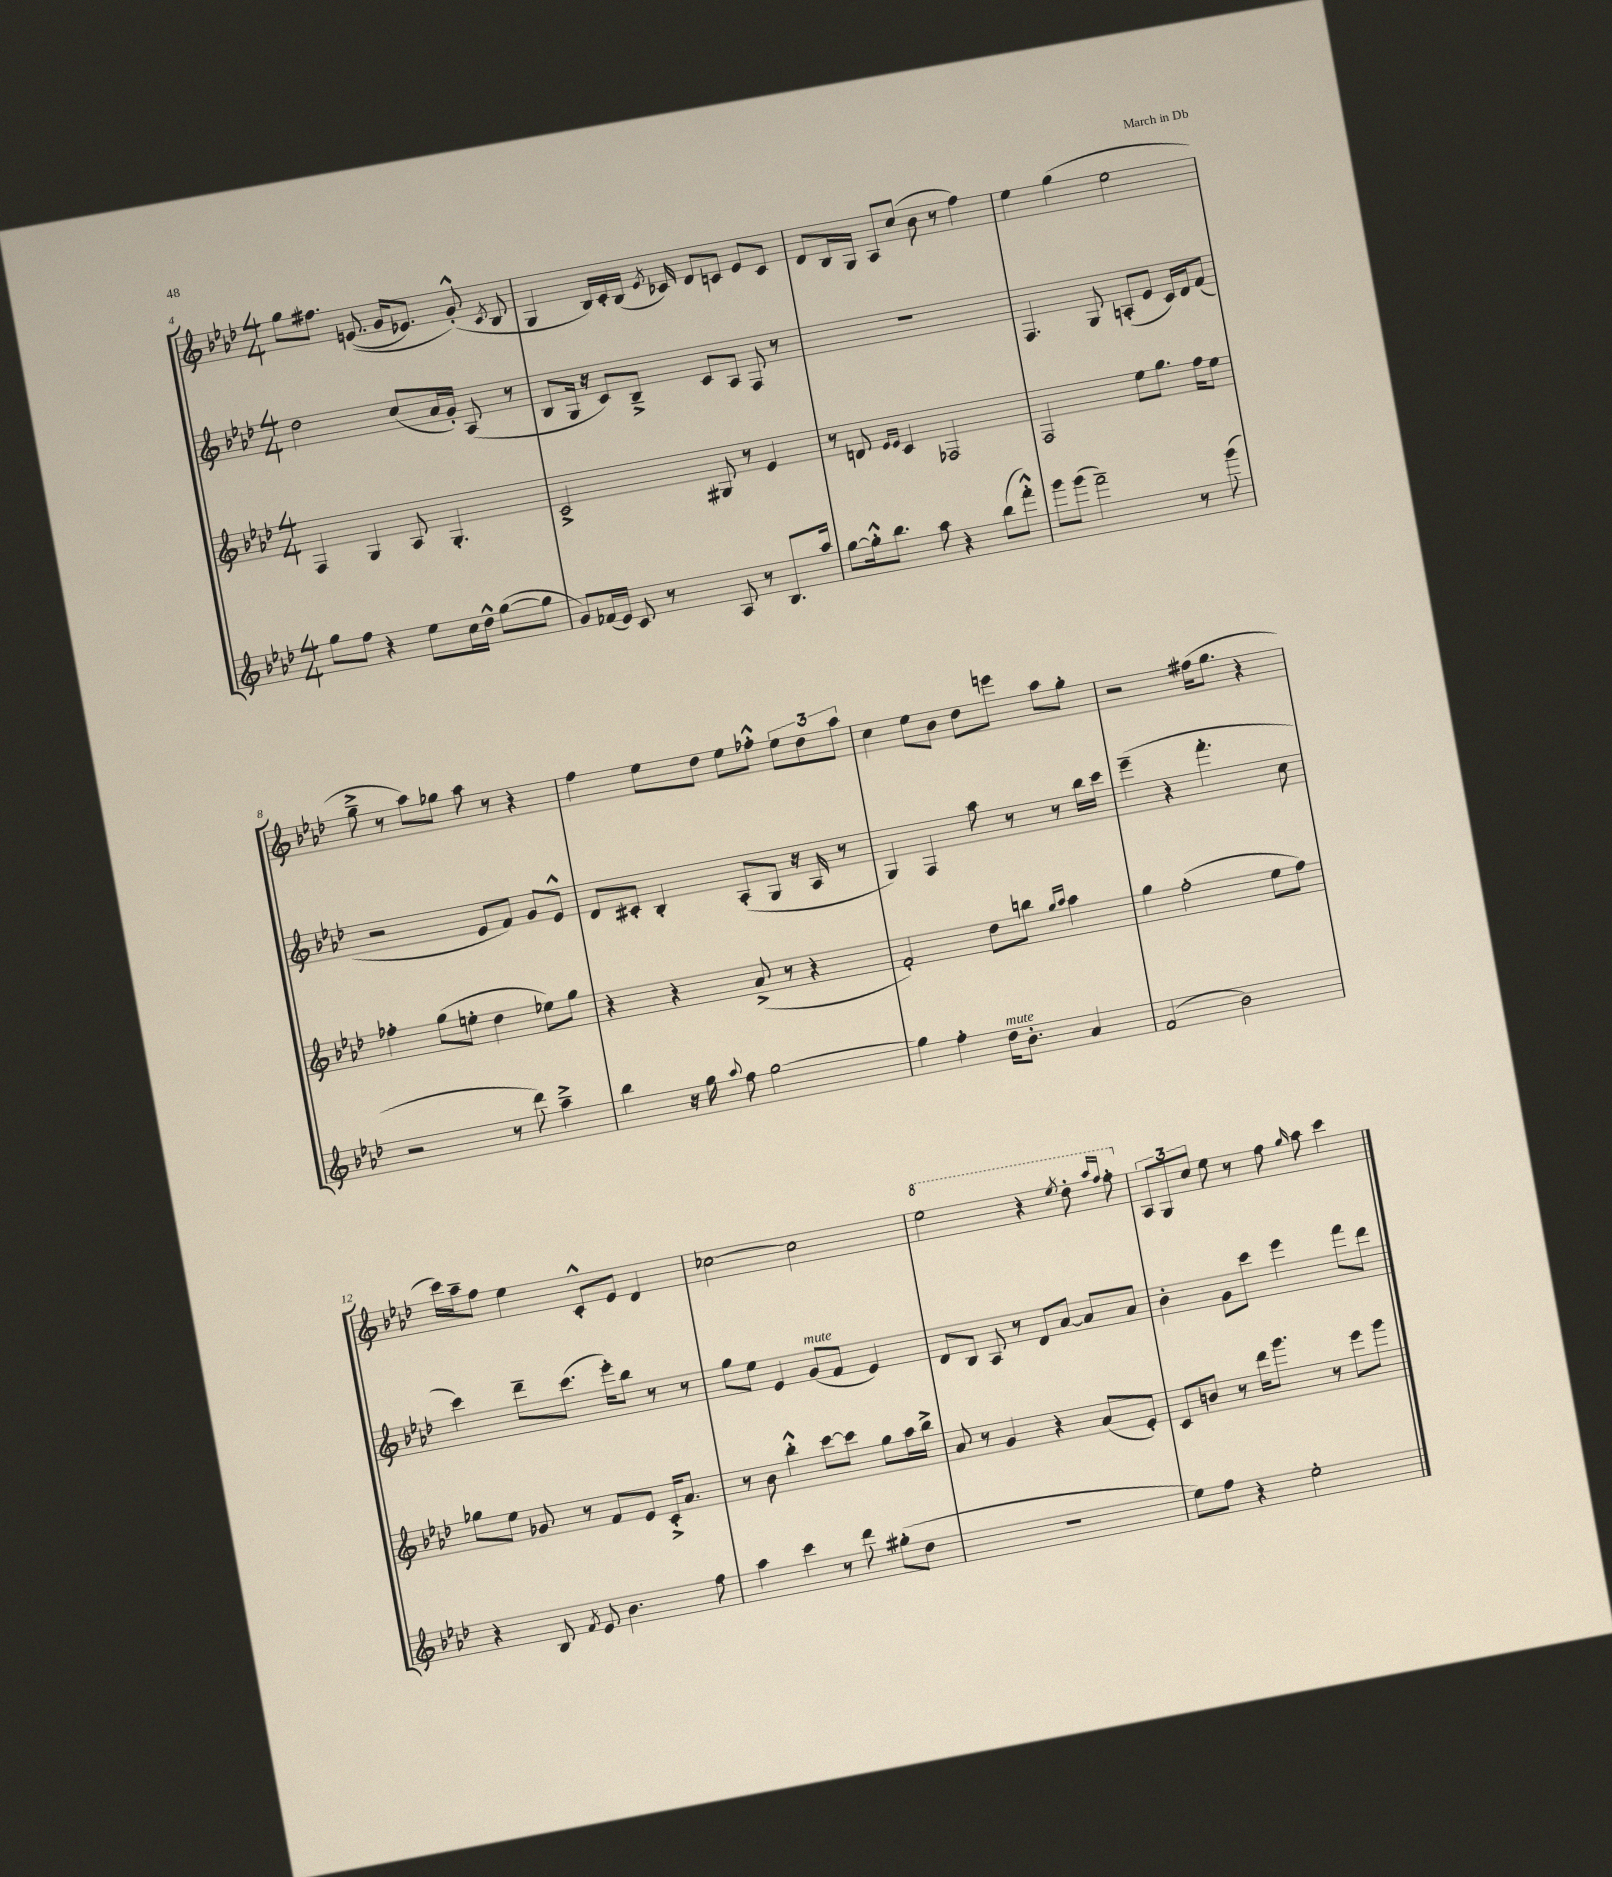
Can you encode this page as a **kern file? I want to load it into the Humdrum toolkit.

**kern	**kern	**kern	**kern
*part4	*part3	*part2	*part1
*staff4	*staff3	*staff2	*staff1
*clefG2	*clefG2	*clefG2	*clefG2
*k[b-e-a-d-]	*k[b-e-a-d-]	*k[b-e-a-d-]	*k[b-e-a-d-]
*M4/4	*M4/4	*M4/4	*M4/4
=4	=4	=4	=4
8gg\L	4F/	2dd-\	8gg\L
8ff\J	.	.	8.ff#X\J
4r	4G/	.	.
.	.	.	((8.en/
8ee-\L	8A-/	(8cc/L	16g/KL
.	.	.	8.e-X/J)
16cc\L	4.G'/	16a-/L	.
16dd-^^\JJ	.	16g'/JJ)	.
([8gg\L	.	(8A-/	(8g'^^/)
.	.	.	8qc/
8gg\J]	.	8r	8B-/
=5	=5	=5	=5
8g/L)	2c^/	8B-/L	4G/
(16f-X/L	.	16G/Jk	.
16e-/JJ)	.	16r	.
8c/	.	8c/L)	16B-/LL)
.	.	.	16c'/
8r	.	8B-~^/J	(16B-/JJ
.	.	.	8qe-/
.	.	.	16c-X/)
8A-/	8G#X/	8c/L	8d-/L
8r	8r	8A-/J	8cn/J
8.B-/L	4e-/	8F/	8e-/L
.	.	8r	8c/J
16aa-/Jk	.	.	.
=6	=6	=6	=6
[8gg\L	8r	1r	8d-/L
16gg'^^\k]	8dn/	.	16B-/L
8.bb-\J	.	.	16G/JJ
.	16qqe-/LL	.	.
.	16qqe-/JJ	.	.
.	4c/	.	8A-/L
8aa-\	.	.	(8cc/J
4r	2F-X/	.	8b-\
.	.	.	8r
(8bb-\L	.	.	4ff\)
8fff'^^\J)	.	.	.
=7	=7	=7	=7
8ggg\L	2F/	4.F/	4ee-\
(8ggg\J	.	.	.
2fff~\)	.	.	(4gg\
.	.	8G/	.
.	8ee-\L	(8An'/L	2ee-\
.	8.gg\J	8e-/J	.
8r	.	16c/LL)	.
.	16ff\KL	16d-/J	.
(8ggg\	8ee-\J	(8f/J	.
!!LO:LB:g=z
=8	=8	=8	=8
2r	4ff-X'\	2r	8gg~^\
.	.	.	8r
.	(8gg\L	.	8aa-\L)
.	8een'\J	.	8gg-X\J
8r	4dd-\	8e-/L	8aa-\
8ddd-\)	.	8f/J)	8r
4aa-~^\	8ee-X\L)	8g/L	4r
.	8gg\J	8e-^^/J	.
=9	=9	=9	=9
4bb-\	4r	8d-/L	4ff\
.	.	8c#X'/J	.
16r	4r	4B-'/	8ee-\L
16gg\	.	.	.
8qqaa-/	.	.	.
8ff\	.	.	8dd-\J
[2gg\	(8a-^/	(8A-'/L	8ee-\L
.	8r	8G/J	8ff-X'^^\J
.	4r	16r	12ee-\L
.	.	16A-/	.
.	.	.	12dd-\
.	.	8r	.
.	.	.	12aa-\J
=10	=10	=10	=10
4gg\]	2f'/)	4G/)	4cc\
4ff'\	.	4F/	8ee-\L
.	.	.	8b-\J
!LO:TX:a:i:t=mute	!	!	!
16dd-\KL	8dd-\L	8aa-\	8dd-\L
8.b-'\J	.	.	.
.	8bbn\J	8r	8eeen\J
.	16qqgg/LL	.	.
.	16qqaa-/JJ	.	.
4a-/	4aa-\	8r	8aa-\L
.	.	16bb-\LL	8gg'\J
.	.	16ccc\JJ	.
=11	=11	=11	=11
(2f/	4gg\	(4eee-~\	2r
.	(2ff'\	4r	.
2b-\)	.	4.fff'\	(16ff#X\KL
.	.	.	8.gg\J
.	8ee-\L	.	4r
.	8ff\J)	8cc\	.
!!LO:LB:g=z
=12	=12	=12	=12
4r	8gg-X\L	4ccc\)	16ccc\LL)
.	.	.	16aa-~\J
.	8ee-\J	.	8ff\J
8B-/	8g-X/	8ddd-~\L	4ee-\
8qf/	.	.	.
8e-/	8r	(8.ccc\J	.
4.b-\	8f/L	.	8c'^^/L
.	.	16eee-'\KL)	.
.	8e-/J	8bb-\J	8e-/J
.	16c'^/KL	8r	4d-/
.	8.a-/J	.	.
8ff\	.	8r	.
=13	=13	=13	=13
4aa-\	8r	8gg\L	[2cc-X\
.	8b-\	8ee-\J	.
4ccc\	4bb-'^^\	4e-/	.
!	!	!LO:TX:a:i:t=mute	!
8r	[8ccc\L	(8g/L	2cc-\]
8ddd-\	8ccc\J]	8f/J	.
(8gg#X'\L	8gg\L	4e-/)	.
8dd-\J	16aa-\L	.	.
.	16bb-^\JJ	.	.
=14	=14	=14	=14
*	*	*	*8va
1r	8a-/	8d-/L	2eee-\
.	8r	8B-/J	.
.	4g/	8A-/	.
.	.	8r	.
.	4r	8d-/L	4r
.	.	[8a-/J	.
.	.	.	8qeee-/
.	(8a-/L	8a-/L]	8ddd-'\
.	.	.	16qqaaa-/LL
.	.	.	16qqfff/JJ
.	8e-'/J)	8a-/J	8fff'\
=15	=15	=15	=15
*	*	*	*X8va
8ee-\L)	8c/L	4b-'\	12A-/L
.	.	.	12G/
8ff\J	8bn/J	.	.
.	.	.	12cc/J
4r	8r	8g\L	8ee-\
.	16ddd-\KL	8ccc\J	8r
.	8.ggg\J	.	.
2ee-'\	.	4eee-\	8ff\
.	.	.	16qqgg/
.	8r	.	8aa-\
.	8eee-\L	8fff\L	4ccc\
.	8ggg\J	8ddd-\J	.
==	==	==	==
*-	*-	*-	*-
